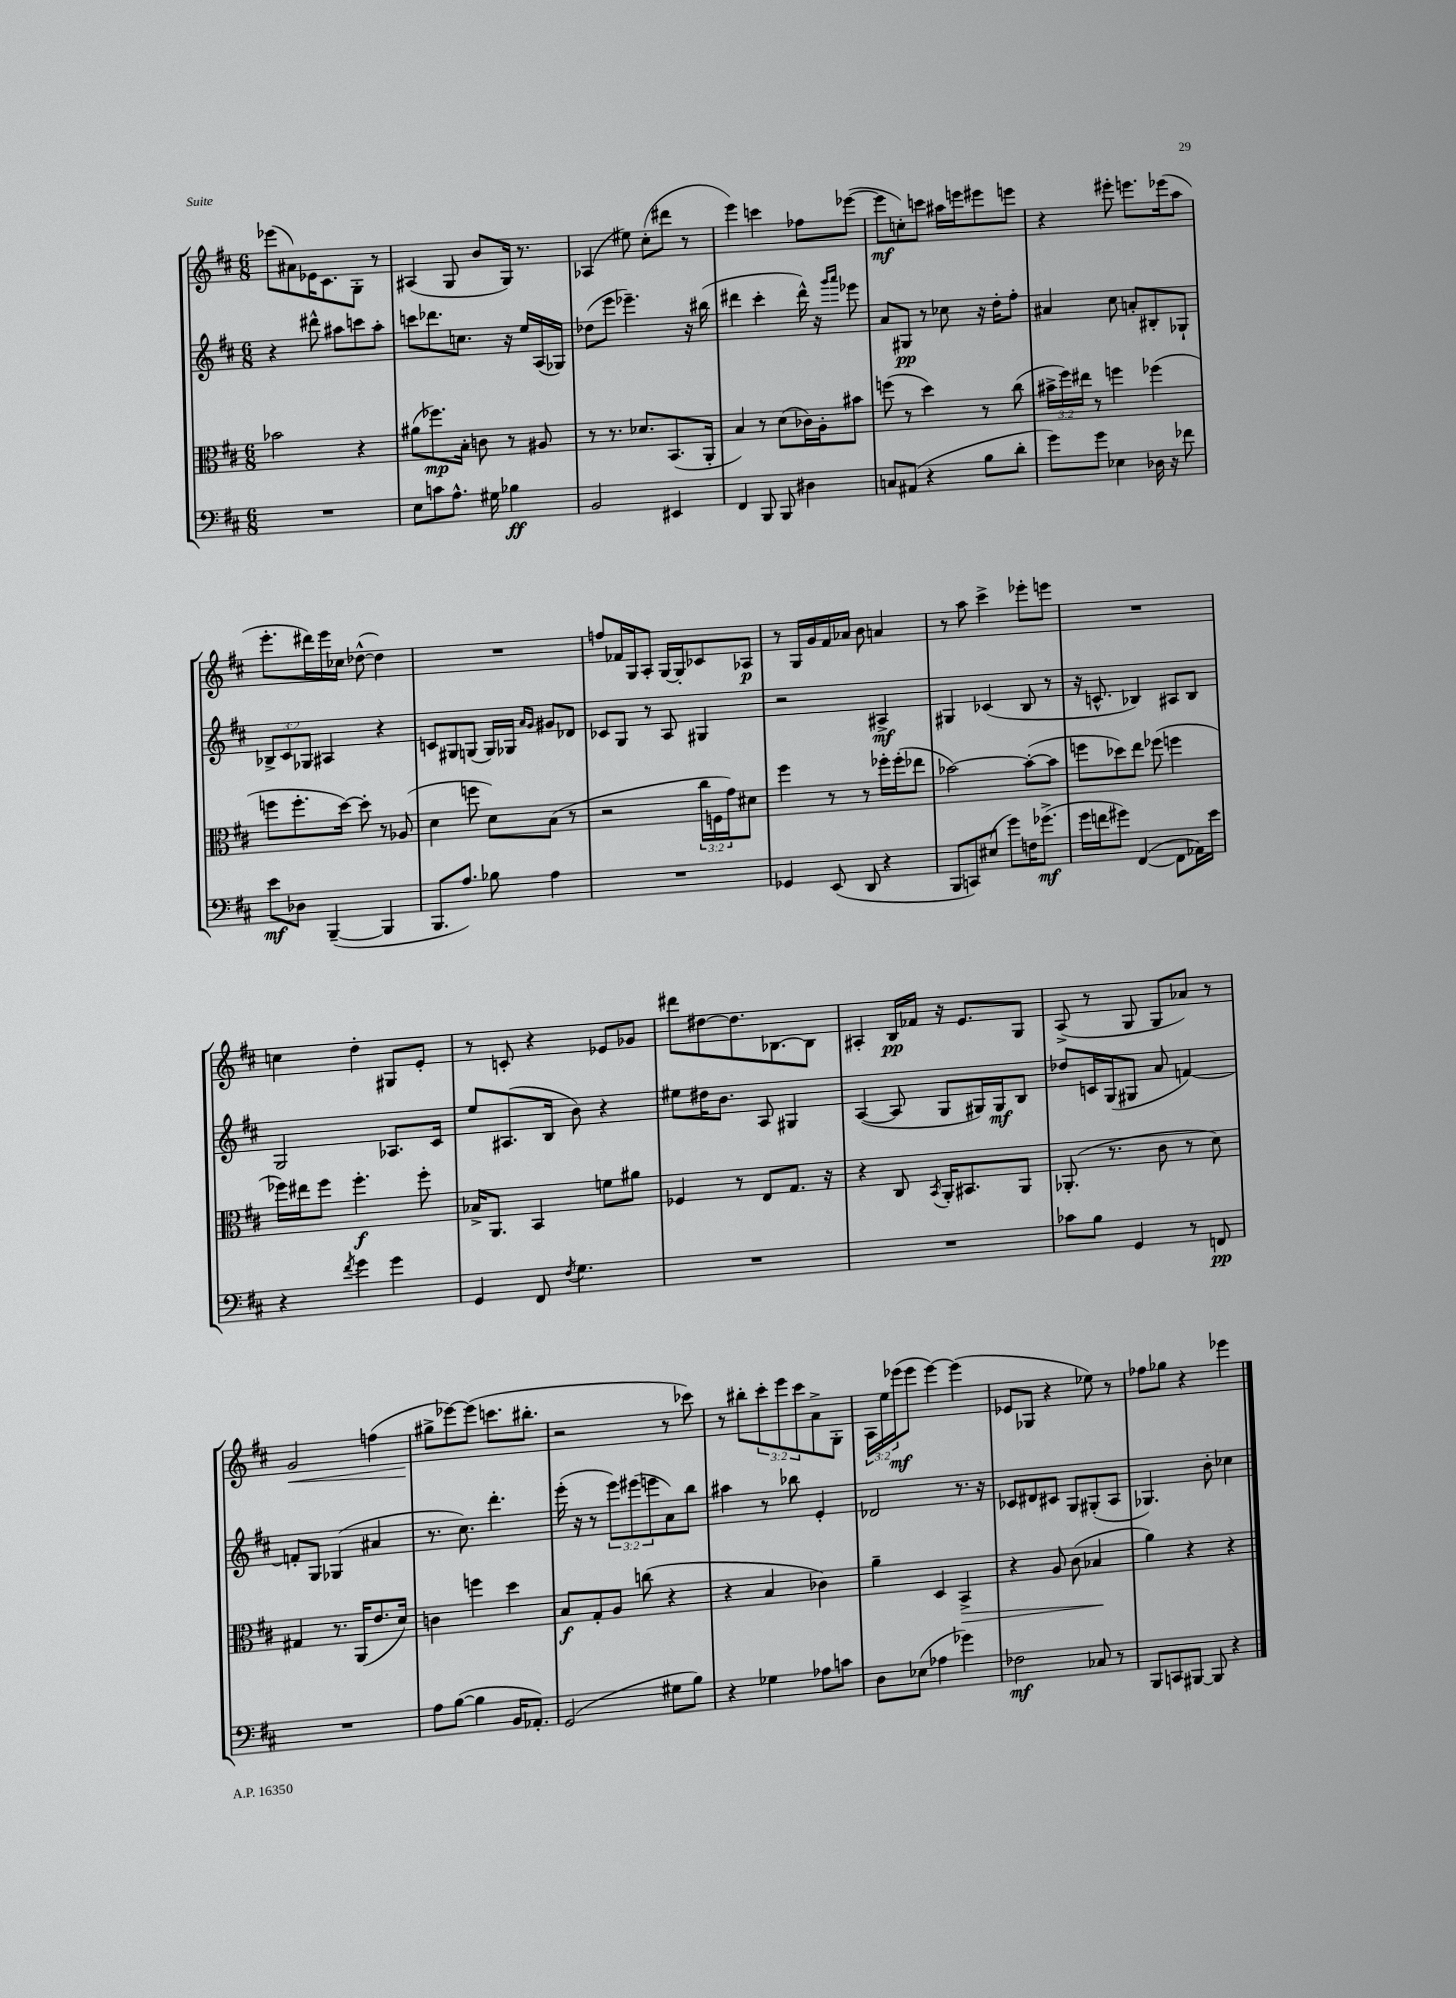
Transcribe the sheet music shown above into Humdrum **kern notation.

**kern	**kern	**kern	**kern
*staff4	*staff3	*staff2	*staff1
*clefF4	*clefC3	*clefG2	*clefG2
*k[f#c#]	*k[f#c#]	*k[f#c#]	*k[f#c#]
*M6/8	*M6/8	*M6/8	*M6/8
2.r	2b-	4r	(8eee-
.	.	.	8a#)
.	.	8ddd#^^	16e-
.	.	.	8.c#
.	.	8aa#	.
.	4r	8ccc	8G'
.	.	8aa#'	8r
=	=	=	=
8E	(8a#	8ccc	(4A#
8c	8.ff-)	8.ddd-	.
8.A^^	.	.	8G
.	16B'	8.cc	.
.	8c	.	8b
16G#	.	.	.
4B-	8r	16r	16G)
.	.	16ee	8.r
.	8A#	(16A	.
.	.	16G-)	.
=	=	=	=
2BB	8r	(8dd-	(4A-
.	8.r	8eee	.
.	.	4.eee-~)	8ee#)
.	8.d-	.	.
.	.	.	(8cc#'
4EE#	(8.BB	.	8ddd#
.	.	16r	8r
.	16AA'	(16bb#	.
=	=	=	=
4FF#	4B)	4ddd#	4eee)
8BBB	8r	4ccc#'	4ccc
8BBB	(8d	.	.
4D#	16c-)	16ddd#^^)	8ff-
.	16A'	16r	.
.	.	16qqggg	.
.	.	16qqaaa	.
.	8b#	8eee-	([8eee-
=	=	=	=
8C	(8ff	8a	8eee-]
(8AA#	8r	8G#	8cc')
4r	4dd)	8r	8ccc
.	.	8cc-	16aa#
.	.	.	16eee
8B	8r	16r	8eee#
.	.	16dd'	.
8d'	(8cc#	8ff#'	8eee
=	=	=	=
8g)	24b#^	4a#	4r
.	24ff#)	.	.
.	24ee#	.	.
8g	8r	.	.
4E-	4ff	8cc#	8eee#'
.	.	8a'	8.eee
16D-	(4ff-	8B#'	.
16r	.	.	(16eee-
8f-	.	8G-`	8aa
=	=	=	=
8e	8ff	12B-^	8.eee'
.	.	12c#	.
8D-	8.ff'	.	.
.	.	12G-	.
.	.	.	16ddd#)
([4BBB~	.	4A#	16eee
.	[16dd)	.	16cc-
.	8dd']	.	([8dd-^^
4BBB]	8r	4r	4dd-])
.	(8A-	.	.
=	=	=	=
8.BBB	4d	8c	2.r
.	.	8G#	.
8.A)	.	.	.
.	8ff	(8G	.
8B-	8d)	16G)	.
.	.	16G-	.
.	.	16qqa	.
.	.	16qqg	.
4A	(8B	8g#	.
.	8r	8d-	.
=	=	=	=
2.r	2r	8c-	8ff
.	.	8G	16f-
.	.	.	16G
.	.	8r	8A'
.	.	8A	[16G
.	.	.	16G']
.	24cc#	4G#	8c-
.	24F	.	.
.	24g)	.	.
.	8d#	.	8A-
=	=	=	=
4GG-	4ff#	2r	8r
.	.	.	16G
.	.	.	16g
(8EE	8r	.	16f#
.	.	.	16a-
8DD	8r	.	8b
4r	16ff-'	4A#^	4a
.	(16ff-'	.	.
.	8ee-	.	.
=	=	=	=
8BBB	[2b-)	4G#	8r
8CC)	.	.	8aa
(8E#	.	(4c-	4ccc#^
8g)	.	.	.
16F	(8b-'_	8B	8eee-'
(8.g-^	.	.	.
.	8b-]	8r	8eee
=	=	=	=
16g	8ff	16r	2.r
16f	.	8.c^^	.
8g#)	8dd-)	.	.
([4FF#	8ee	4B-)	.
.	(8ff-	.	.
8FF#]	4ff	8A#	.
16AA-)	.	8B-	.
16e	.	.	.
=	=	=	=
4r	16ff-)	2G	4cc
.	16ee#	.	.
.	8ff-	.	.
8qf#	.	.	.
4g	4.ff-'	.	4dd'
4g	.	8.A-	8G#
.	8ff-'	.	8e'
.	.	16c#	.
=	=	=	=
4GG	16B-^	8ee	8r
.	8.AA	.	.
.	.	(8.A#	8c'
8FF#	4BB	.	4r
.	.	16B	.
8qF#	.	.	.
4.G	.	8b)	.
.	8f	4r	8e-
.	8a#	.	8g-
=	=	=	=
2.r	4F-	8ee#	8ddd#
.	.	16dd#	[8dd#
.	.	8.b	.
.	8r	.	8.dd#]
.	8E	8A	.
.	.	.	[8.B-
.	8.G	4G#	.
.	.	.	8B-]
.	16r	.	.
=	=	=	=
2.r	4r	([4A	4A#'
.	8C#	8A]	16B
.	.	.	16f-
.	8qBB	.	.
.	16AA'	8G	16r
.	8.BB#	.	8.e
.	.	16G#)	.
.	.	16G#	.
.	8AA	8B	8G
=	=	=	=
8c-	(8.AA-'	8dd-	(8A^
8B	.	16c	8r
.	8.r	(16G	.
4GG	.	8G#	8G
.	8c#	8a	8G
8r	8r	[4f)	8a-)
8FF	8d)	.	8r
=	=	=	=
2.r	4G#	8f']	2g
.	.	8G	.
.	8.r	(4G-	.
.	(16AA	.	.
.	8.e	4a#	(4ff
.	16d)	.	.
=	=	=	=
8A	4c	8.r	8gg#^
([8B	.	.	[8eee-)
.	.	8.cc#)	.
4B]	4ff	.	(8eee-]
.	.	4.ddd'	8.ccc
16BB	4dd	.	.
8.AA-')	.	.	8.bb#'
=	=	=	=
(2GG	8B	(16eee'	2r
.	.	16r	.
.	8G'	8r	.
.	8A	12eee)	.
.	.	(12eee#	.
.	(8cc	.	.
.	.	12eee	.
8G#	4r	8a)	8r
8B)	.	8bb	8ccc-)
=	=	=	=
4r	4r	4aa#	8r
.	.	.	8bb#'
4G-	4B	8r	12ccc#'
.	.	.	12eee
.	.	8bb-	.
.	.	.	12ccc#
8A-	4c-)	4e'	8a^
8c	.	.	8G'
=	=	=	=
8D	4a~	2d-	24A
.	.	.	24ee
.	.	.	(24eee-
(8E-	.	.	8eee-
4A-	4D	.	[4eee-)
4g-)	4BB^	8.r	(4eee-]
.	.	16r	.
=	=	=	=
2F-	4r	8c-	8e-
.	.	8d#	8G-
.	8A	8c#	4r
.	(8c#	8G	.
8C-	4B-	(8G#'	8ee-)
8r	.	8A	8r
=	=	=	=
8BBB	4a)	4.G-)	8ff-
8CC	.	.	8gg-
[8BBB#	4r	.	4r
8BBB#]	.	8b'	.
4r	4r	4cc-	4eee-
==	==	==	==
*-	*-	*-	*-
